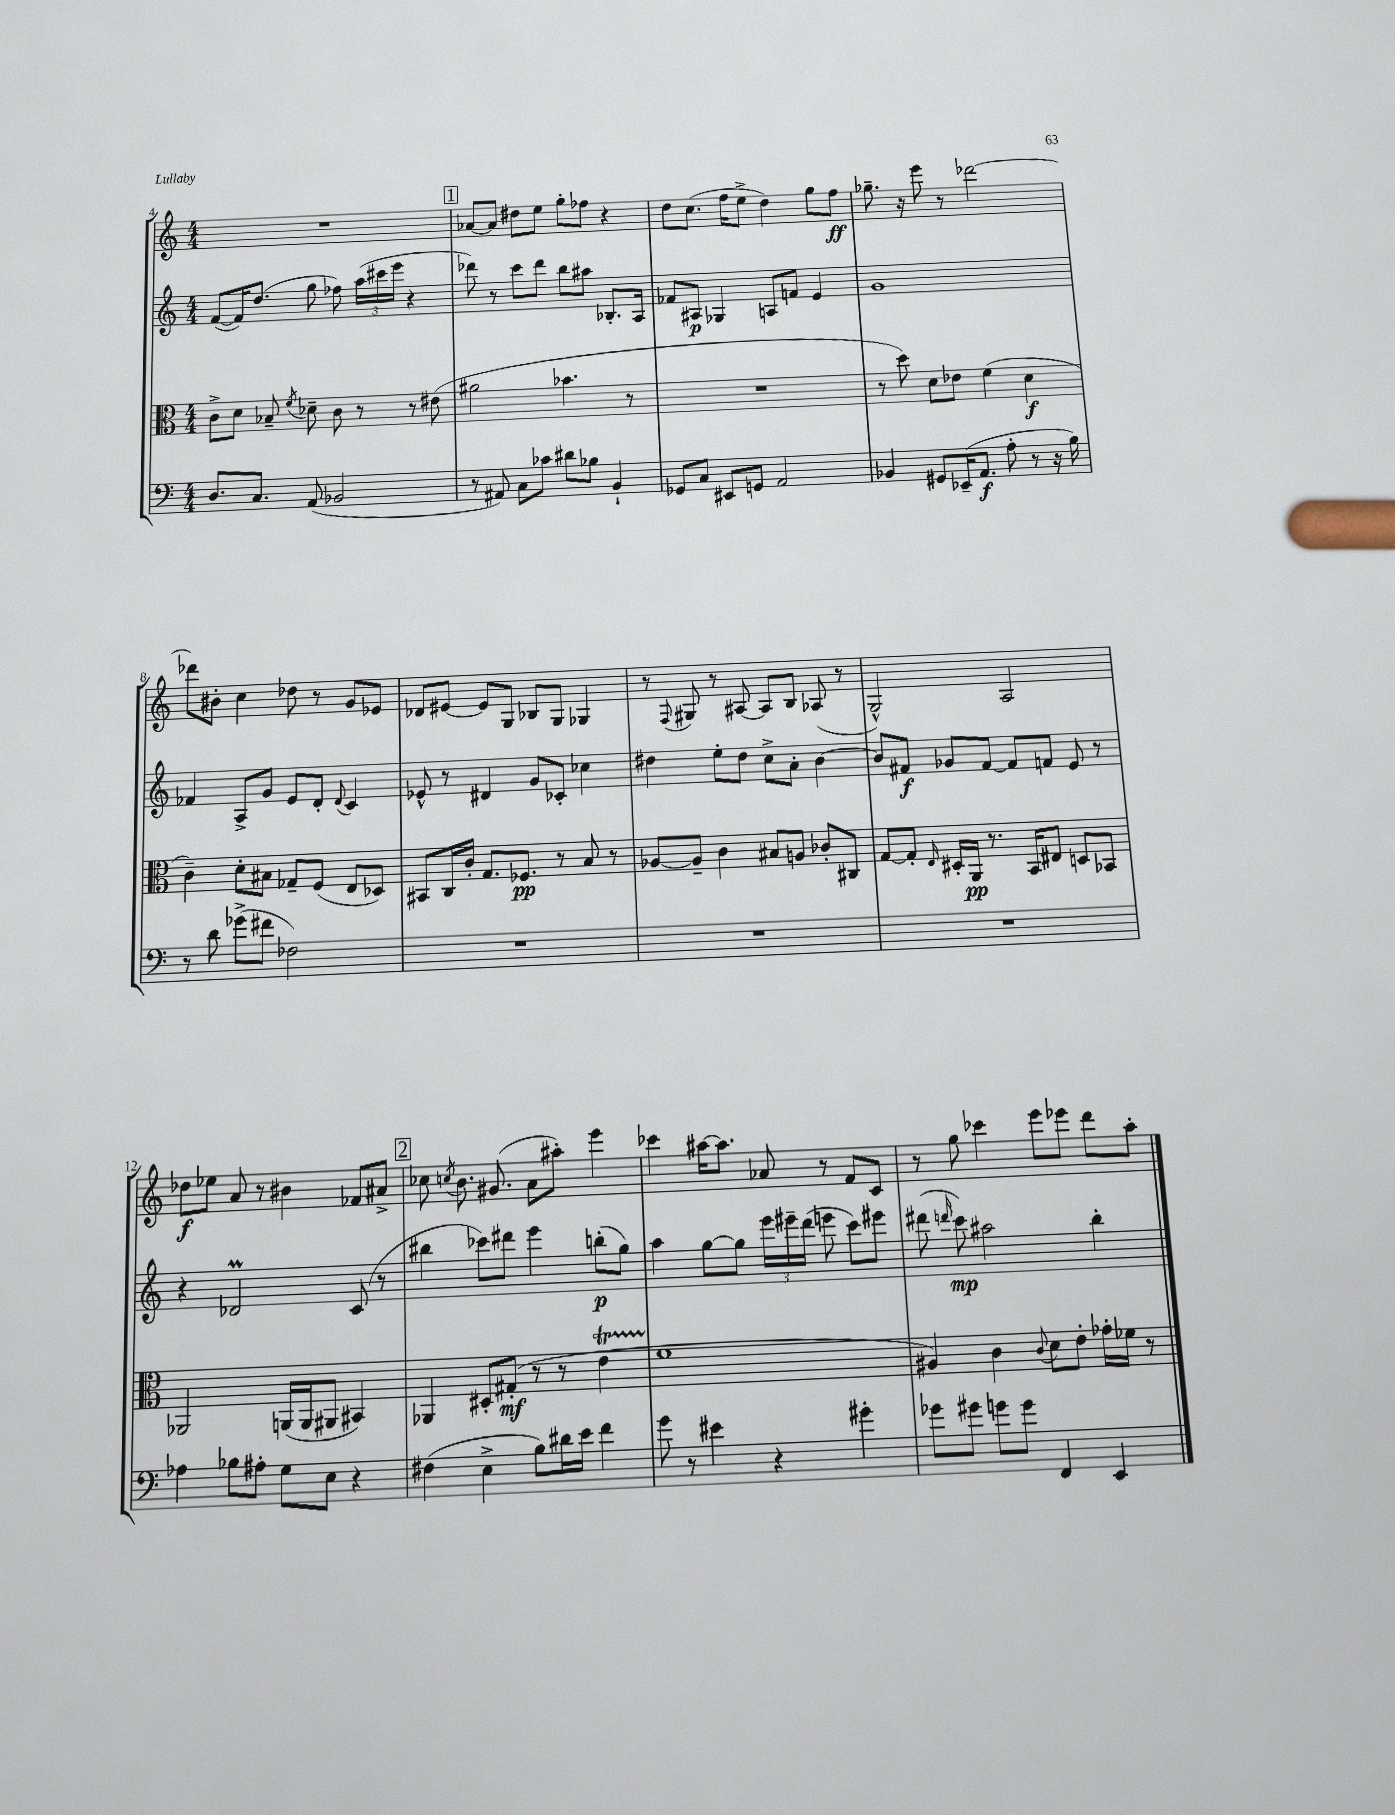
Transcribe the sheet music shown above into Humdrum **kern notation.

**kern	**dynam	**kern	**dynam	**kern	**dynam	**kern	**dynam
*part4	*part4	*part3	*part3	*part2	*part2	*part1	*part1
*staff4	*staff4	*staff3	*staff3	*staff2	*staff2	*staff1	*staff1
*clefF4	*	*clefC3	*	*clefG2	*	*clefG2	*
*k[]	*	*k[]	*	*k[]	*	*k[]	*
*M4/4	*	*M4/4	*	*M4/4	*	*M4/4	*
=4	=4	=4	=4	=4	=4	=4	=4
8.D/L	.	8c^\L	.	([8f/L	.	1r	.
.	.	8d\J	.	16f/K])	.	.	.
8.C/J	.	.	.	(8.dd/J	.	.	.
.	.	8B-X~/	.	.	.	.	.
.	.	8qf/	.	.	.	.	.
(8AA/	.	8d-X~\	.	8gg\	.	.	.
2BB-X/	.	8c\	.	8ff-X\)	.	.	.
.	.	8r	.	(24aa\LL	.	.	.
.	.	.	.	24ccc#X\	.	.	.
.	.	.	.	24eee\JJ	.	.	.
.	.	8r	.	4r	.	.	.
.	.	(8e#X\	.	.	.	.	.
!!LO:REH:place=s1:t=1
=5	=5	=5	=5	=5	=5	=5	=5
8r	.	2a#X\	.	8ddd-X\)	.	[8a-X/L	.
8AA#X/)	.	.	.	8r	.	8a-/J]	.
8C\L	.	.	.	8ccc\L	.	8dd#X\L	.
8c-X\J	.	.	.	8ddd-\J	.	8ee\J	.
8d#X\L	.	4.b-X\	.	8bb\L	.	8gg'\L	.
8B-X\J	.	.	.	8aa#X\J	.	8ff-X\J	.
4BB`/	.	.	.	8.B-X'/L	.	4r	.
.	.	8r	.	.	.	.	.
.	.	.	.	16A/Jk	.	.	.
=6	=6	=6	=6	=6	=6	=6	=6
8GG-X/L	.	1r	.	8f-X/L	.	8dd\L	.
8C/J	.	.	.	8A#X/J	p	(8.cc\J	.
8EE#X/L	.	.	.	4G-X/	.	.	.
.	.	.	.	.	.	16ff\KL	.
8GGn/J	.	.	.	.	.	8ee^\J	.
2AA/	.	.	.	8An/L	.	4dd\)	.
.	.	.	.	8fn/J	.	.	.
.	.	.	.	4e/	.	8gg\L	.
.	.	.	.	.	.	8ff\J	ff
=7	=7	=7	=7	=7	=7	=7	=7
4BB-X/	.	8r	.	1g	.	8.gg-X~\	.
.	.	8dd\)	.	.	.	.	.
.	.	.	.	.	.	16r	.
8GG#X/L	.	8d\L	.	.	.	8eee\	.
(16EE-X~/K	.	8e-X\J	.	.	.	8r	.
8.AA/J	f	.	.	.	.	.	.
.	.	(4f\	.	.	.	[2ddd-X\	.
8A'\	.	.	.	.	.	.	.
8r	.	4d\	f	.	.	.	.
16r	.	.	.	.	.	.	.
16B\)	.	.	.	.	.	.	.
!!LO:LB:g=z
=8	=8	=8	=8	=8	=8	=8	=8
8r	.	4c~\)	.	4f-X/	.	8ddd-X\L]	.
8d\	.	.	.	.	.	8b#X'\J	.
(8g-X^\L	.	8d'\L	.	8A^/L	.	4cc\	.
8f#X\J	.	8B#X\J	.	8g/J	.	.	.
2F-X\)	.	8G-X~/L	.	8e/L	.	8dd-X\	.
.	.	(8F/J	.	8d'/J	.	8r	.
.	.	.	.	8qqd/	.	.	.
.	.	8E/L	.	4c/	.	8g/L	.
.	.	8D-X/J)	.	.	.	8e-X/J	.
=9	=9	=9	=9	=9	=9	=9	=9
1r	.	8BB#X/L	.	8e-X^^/	.	8d-X/L	.
.	.	16C/L	.	8r	.	[8e#X/J	.
.	.	16c'/JJ	.	.	.	.	.
.	.	8.G/L	.	4d#X/	.	8e#/L]	.
.	.	.	.	.	.	8G/J	.
.	.	8.F-X/J	pp	.	.	.	.
.	.	.	.	8g/L	.	8B-X/L	.
.	.	8r	.	8c-X'/J	.	8G/J	.
.	.	8B/	.	4cc-X\	.	4G-X/	.
.	.	8r	.	.	.	.	.
=10	=10	=10	=10	=10	=10	=10	=10
1r	.	[8A-X/L	.	4dd#X\	.	8r	.
.	.	.	.	.	.	8qqF/	.
.	.	8A-~/J]	.	.	.	8G#X/	.
.	.	4c\	.	8ee'\L	.	8r	.
.	.	.	.	8dd#\J	.	[8A#X/	.
.	.	8B#X/L	.	8cc^\L	.	8A#/L]	.
.	.	8An/J	.	8a'\J	.	8B/J	.
.	.	8c-X'/L	.	[4b\	.	(8A-X/	.
.	.	8C#X/J	.	.	.	8r	.
=11	=11	=11	=11	=11	=11	=11	=11
1r	.	[8G/L	.	8b/L]	.	2G^^/)	.
.	.	8G'/J]	.	8f#X/J	f	.	.
.	.	16qqE/	.	.	.	.	.
.	.	16D#X'/LL	.	8g-X/L	.	.	.
.	.	16AA/JJ	pp	.	.	.	.
.	.	8.r	.	[8f#/J	.	.	.
.	.	.	.	8f#/L]	.	2A/	.
.	.	16BB/KL	.	.	.	.	.
.	.	8E#X/J	.	8fn/J	.	.	.
.	.	8Dn/L	.	8e/	.	.	.
.	.	8BB-X/J	.	8r	.	.	.
!!LO:LB:g=z
=12	=12	=12	=12	=12	=12	=12	=12
4A-X\	.	2AA-X/	.	4r	.	8dd-X\L	f
.	.	.	.	.	.	8ee-X\J	.
8B-X\L	.	.	.	2d-XM/	.	8a/	.
8A#X'\J	.	.	.	.	.	8r	.
8G\L	.	(16AAn/LL	.	.	.	4b#X\	.
.	.	16AA/J	.	.	.	.	.
8E\J	.	8AA#X/J	.	.	.	.	.
4r	.	4BB#X/)	.	(8c/	.	8f-X/L	.
.	.	.	.	8r	.	8a#X^/J	.
!!LO:REH:place=s1:t=2
=13	=13	=13	=13	=13	=13	=13	=13
(4F#X\	.	4AA-X/	.	4bb#X\	.	8cc-X\	.
.	.	.	.	.	.	8qccn/	.
.	.	.	.	.	.	8.b\	.
4E^\	.	8D#X'/L	.	8ccc-X\L)	.	.	.
.	.	.	.	.	.	(8.g#X/	.
.	.	(8G#X'/J	mf	8ddd#X\J	.	.	.
8B\L)	.	8r	.	4eee\	.	8a\L	.
16d#X\L	.	8r	.	.	.	8aa#X'\J)	.
16e\JJ	.	.	.	.	.	.	.
4f\	.	4et\	.	(8bbn'\L	p	4eee\	.
.	.	.	.	8gg\J)	.	.	.
=14	=14	=14	=14	=14	=14	=14	=14
8g\	.	1f	.	4aa\	.	4ccc-X\	.
8r	.	.	.	.	.	.	.
4e#X\	.	.	.	[8gg\L	.	[16aa#X\KL	.
.	.	.	.	.	.	8.aa#\J]	.
.	.	.	.	8gg\J]	.	.	.
4r	.	.	.	24eee\LL	.	8a-X/	.
.	.	.	.	24eee#X~\	.	.	.
.	.	.	.	(24ddd\JJ	.	.	.
.	.	.	.	8eeen\	.	8r	.
4g#X'\	.	.	.	8ccc\L)	.	8f/L	.
.	.	.	.	8eee#X\J	.	8c/J	.
=15	=15	=15	=15	=15	=15	=15	=15
8g-X\L	.	4A#X/)	.	(8ddd#X\	.	8r	.
.	.	.	.	16qqdddn/	.	.	.
8g#X\J	.	.	.	8ccc\)	mp	8gg\	.
8gn\L	.	4c\	.	2aa#X\	.	4ccc-X\	.
8g\J	.	.	.	.	.	.	.
.	.	8qqc/	.	.	.	.	.
4FF/	.	8d\L	.	.	.	8eee\L	.
.	.	8e'\J	.	.	.	8eee-X\J	.
4EE/	.	16g-X'\LL	.	4bb'\	.	8ddd\L	.
.	.	16f-X\JJ	.	.	.	.	.
.	.	8r	.	.	.	8aa'\J	.
==	==	==	==	==	==	==	==
*-	*-	*-	*-	*-	*-	*-	*-
